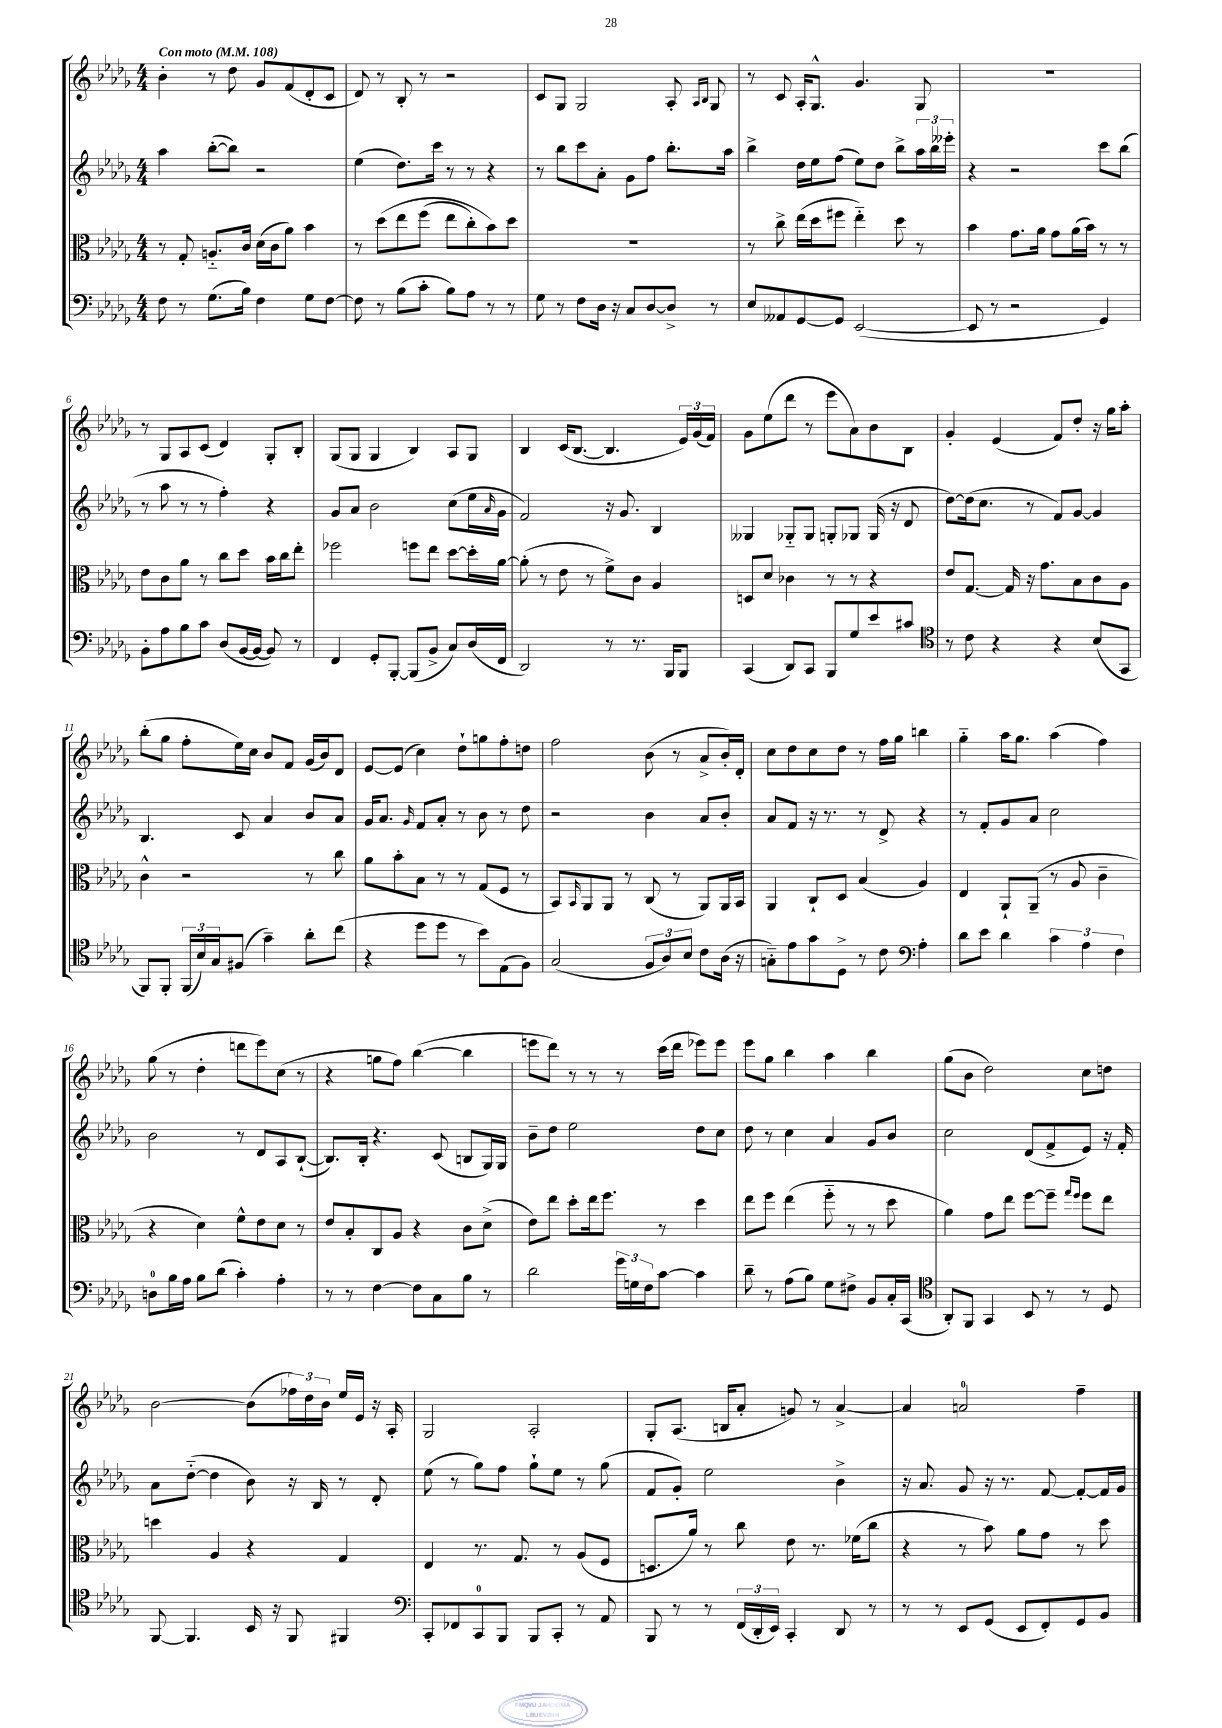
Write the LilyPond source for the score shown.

<<
\new StaffGroup <<
\new Staff = "s0" {
    \clef treble \key des \major \numericTimeSignature \time 4/4 \tempo "Con moto" 4 = 108
    bes'4-. r8 des''8 ges'8 f'8( des'8-. c'8 |
    des'8) r8 bes8-. r8 r2 |
    c'8 ges8 ges2 aes8-. \grace { aes16 bes16 } ges8 |
    r8 c'8 aes16-. ges8.-^ ges'4. ges8 |
    R1 |
    r8 ges8 aes8 c'8( des'4) ges8-. bes8-. |
    ges8( ges8 ges4 bes4) aes8 ges8 |
    bes4 c'16( bes8.~ bes4. \tuplet 3/2 { ees'16) ges'16( f'16) } |
    ges'8 ees''8( des'''8 r8 ees'''8 aes'8) bes'8 bes8 |
    ges'4-. ees'4( f'8) des''8-. r16 ges''16 aes''8-. |
    bes''8-.( ges''8 f''8-. ees''16) c''16 bes'8 f'8 ges'16( bes'16) des'8 |
    ees'8~ ees'8( c''4) des''8-! g''8 f''8-. d''8 |
    f''2 bes'8( r8 aes'8-> bes'16-.) des'16-. |
    c''8 des''8 c''8 des''8 r8 f''16 ges''16 b''4 |
    ges''4-_ aes''16 ges''8. aes''4( f''4) |
    ges''8( r8 des''4-. d'''8 ees'''8) c''8( r8 |
    r4 g''8 f''8) bes''4~( bes''4 |
    e'''8 des'''8) r8 r8 r8 c'''16( des'''16 ees'''8) ees'''8 |
    ees'''8 ges''8 bes''4 aes''4 bes''4 |
    ges''8( bes'8 des''2) c''8 d''8 |
    bes'2~ bes'8( \tuplet 3/2 { fes''16) des''16 bes'16 } ees''16 ees'16 r16 aes16-. |
    ges2 aes2-. |
    ges8-. aes8.( b16 aes'8-. g'8) r8 aes'4~-> |
    aes'4 a'2-0 f''4-- \bar "|." |
}
\new Staff = "s1" {
    \clef treble \key des \major \numericTimeSignature \time 4/4
    aes''4 bes''8~-.( bes''8) r2 |
    ees''4( des''8.) c'''16 r8 r8 r4 |
    r8 bes''8 c'''8 aes'8-. ges'8 f''8 bes''8.-. aes''16 |
    bes''4-> des''16 ees''16 f''8( ees''8) des''8 bes''8-> \tuplet 3/2 { aes''16 bes''16 eeses'''16-. } |
    r4 r2 c'''8 bes''8( |
    r8 aes''8 r8 r8 f''4-.) r4 |
    ges'8 aes'8 bes'2 c''8( ees''16 \grace { aes'16 } ges'16 |
    f'2) r16 ges'8. bes4 |
    geses4 ges8-_ ges8 g8-. ges8 ges16( r16 des'8 |
    des''8~) des''16( c''8. r8 f'8) ges'8~ ges'4 |
    bes4. c'8 aes'4 bes'8 aes'8 |
    ges'16 aes'8. \grace { ges'16 } f'8 aes'8-. r8 bes'8 r8 des''8 |
    r2 bes'4 aes'8 bes'8-. |
    aes'8 f'8 r16 r8. r8 des'8-> r4 |
    r8 f'8-. ges'8 aes'8 c''2 |
    bes'2 r8 des'8 aes8 bes8~-!( |
    bes8.) bes16-. r4. c'8( b8 ges16) ges16 |
    bes'8-- des''8 ees''2 des''8 c''8 |
    des''8 r8 c''4 aes'4 ges'8 bes'8 |
    c''2 des'8( f'8-> ees'8) r16 f'16-. |
    aes'8 des''8~-_( des''4 bes'8) r16 bes16 r8 des'8-. |
    ees''8( r8 ges''8) f''8 ges''8-! ees''8 r8 ges''8( |
    f'8 ges'8-.) ees''2 bes'4-> |
    r16 aes'8. ges'8 r16 r8. f'8~ f'8~-. f'16 ges'16 \bar "|." |
}
\new Staff = "s2" {
    \clef alto \key des \major \numericTimeSignature \time 4/4
    r8 ges8-. a8.-_ c'16 des'16( c'16 aes'8) bes'4 |
    r8 des''8\( ees''8 f''8( ees''8 c''8-.) bes'8\) des''8 |
    r1 |
    r8 c''8-> ees''16( des''16 fis''8 ees''4-_) des''8 r8 |
    bes'4 ges'8. aes'16 ges'8 aes'16( bes'16) r8 r8 |
    ees'8 c'8 aes'8 r8 c''8 des''8 bes'16 c''16 ees''8-. |
    fes''2 f''8 ees''8 des''8~ des''16-. aes'16~ |
    aes'8-.( r8 ees'8 r8 f'8->) c'8 aes4 |
    d8 des'8 ces'4 r8 r8 r4 |
    ees'8 ges8.~ ges16 r16 ges'8. bes8 c'8 aes8 |
    c'4-^ r2 r8 c''8 |
    aes'8 bes'8-. bes8 r8 r8 ges8( f8 r8 |
    bes,8) \grace { bes,16 } aes,8 aes,8 r8 c8( r8 aes,8) aes,16 bes,16 |
    aes,4 c8-! des8 bes4( aes4) |
    ees4 aes,8-! aes,8--( r8 aes8 c'4-- |
    r4 des'4) f'8-^ ees'8 des'8 r8 |
    ees'8 bes8-. c8 aes8 r4 c'8 des'8->( |
    ees'8) ees''8 des''8-. ees''16 f''8. r8 des''4 |
    ees''8 f''8 ees''4( f''8-_ r8 r8 des''8 |
    aes'4) ges'8 ees''8 f''8~ f''8-- \grace { ges''16 f''16 } f''8 ees''8 |
    d''4 aes4 r4 ges4 |
    ees4 r8. ges8. r8 aes8( f8 |
    d8. aes'16) r8 c''8 ees'8 r8. fes'16( c''8 |
    r4 r8 bes'8) aes'8 ges'8 r8 des''8 \bar "|." |
}
\new Staff = "s3" {
    \clef bass \key des \major \numericTimeSignature \time 4/4
    f8 r8 ges8.( bes16) f4 ges8 f8~ |
    f8 r8 bes8( c'8-. bes8) aes8 r8 r8 |
    ges8 r8 f8 des16 r16 c8 des8~ des8-> r8 |
    ees8 aeses,8 ges,8~ ges,8 ees,2~( |
    ees,8 r8 r2 ges,4) |
    bes,8-. aes8 bes8 c'8 des8( bes,16~ bes,16~ bes,8) r8 |
    f,4 ges,8-. bes,,8~-. bes,,8( bes,8-> c8) des16( f,16 |
    des,2) r8 r8. bes,,16 bes,,8 |
    c,4( des,8) c,8 bes,,8 ges8 ees'8 cis'8 |
    \clef tenor r8 c'8 r4 r4 bes8( ges,8 |
    f,8) f,8-. \tuplet 3/2 { f,16( bes16) ges16 } fis8( ges'4--) aes'8-. c''8( |
    r4 des''8 des''8 r8 bes'8) ees8( f8) |
    ges2( \tuplet 3/2 { f8 aes8) bes8 } c'8 aes16( r16 |
    g8-_) ees'8 ges'8 des8-> r8 c'8 \clef bass aes4-. |
    des'8 ees'8 des'4 \tuplet 3/2 { c'4 aes4 f4 } |
    d8-0 bes16 aes16 bes8 des'8( c'4-.) aes4-. |
    r8 r8 f4~ f8 c8 bes8 r8 |
    des'2 \tuplet 3/2 { ges'16 g16 f16 } c'8~ c'4 |
    des'8-- r8 aes8( bes8) ges8 fis8-> bes,8 c16-. c,16( |
    \clef tenor aes,8-.) f,8 ges,4 bes,8 r8 r8 des8 |
    f,8~ f,4. bes,16 r16 f,8 fis,4 |
    \clef bass c,8-. fes,8 c,8-0 bes,,8 bes,,8 c,8-. r8 aes,8 |
    bes,,8 r8 r8 \tuplet 3/2 { f,16( des,16-. ees,16) } c,4-. des,8 r8 |
    r8 r8 ees,8 ges,8( ees,8 f,8-.) ges,8 bes,8 \bar "|." |
}
>>
>>
